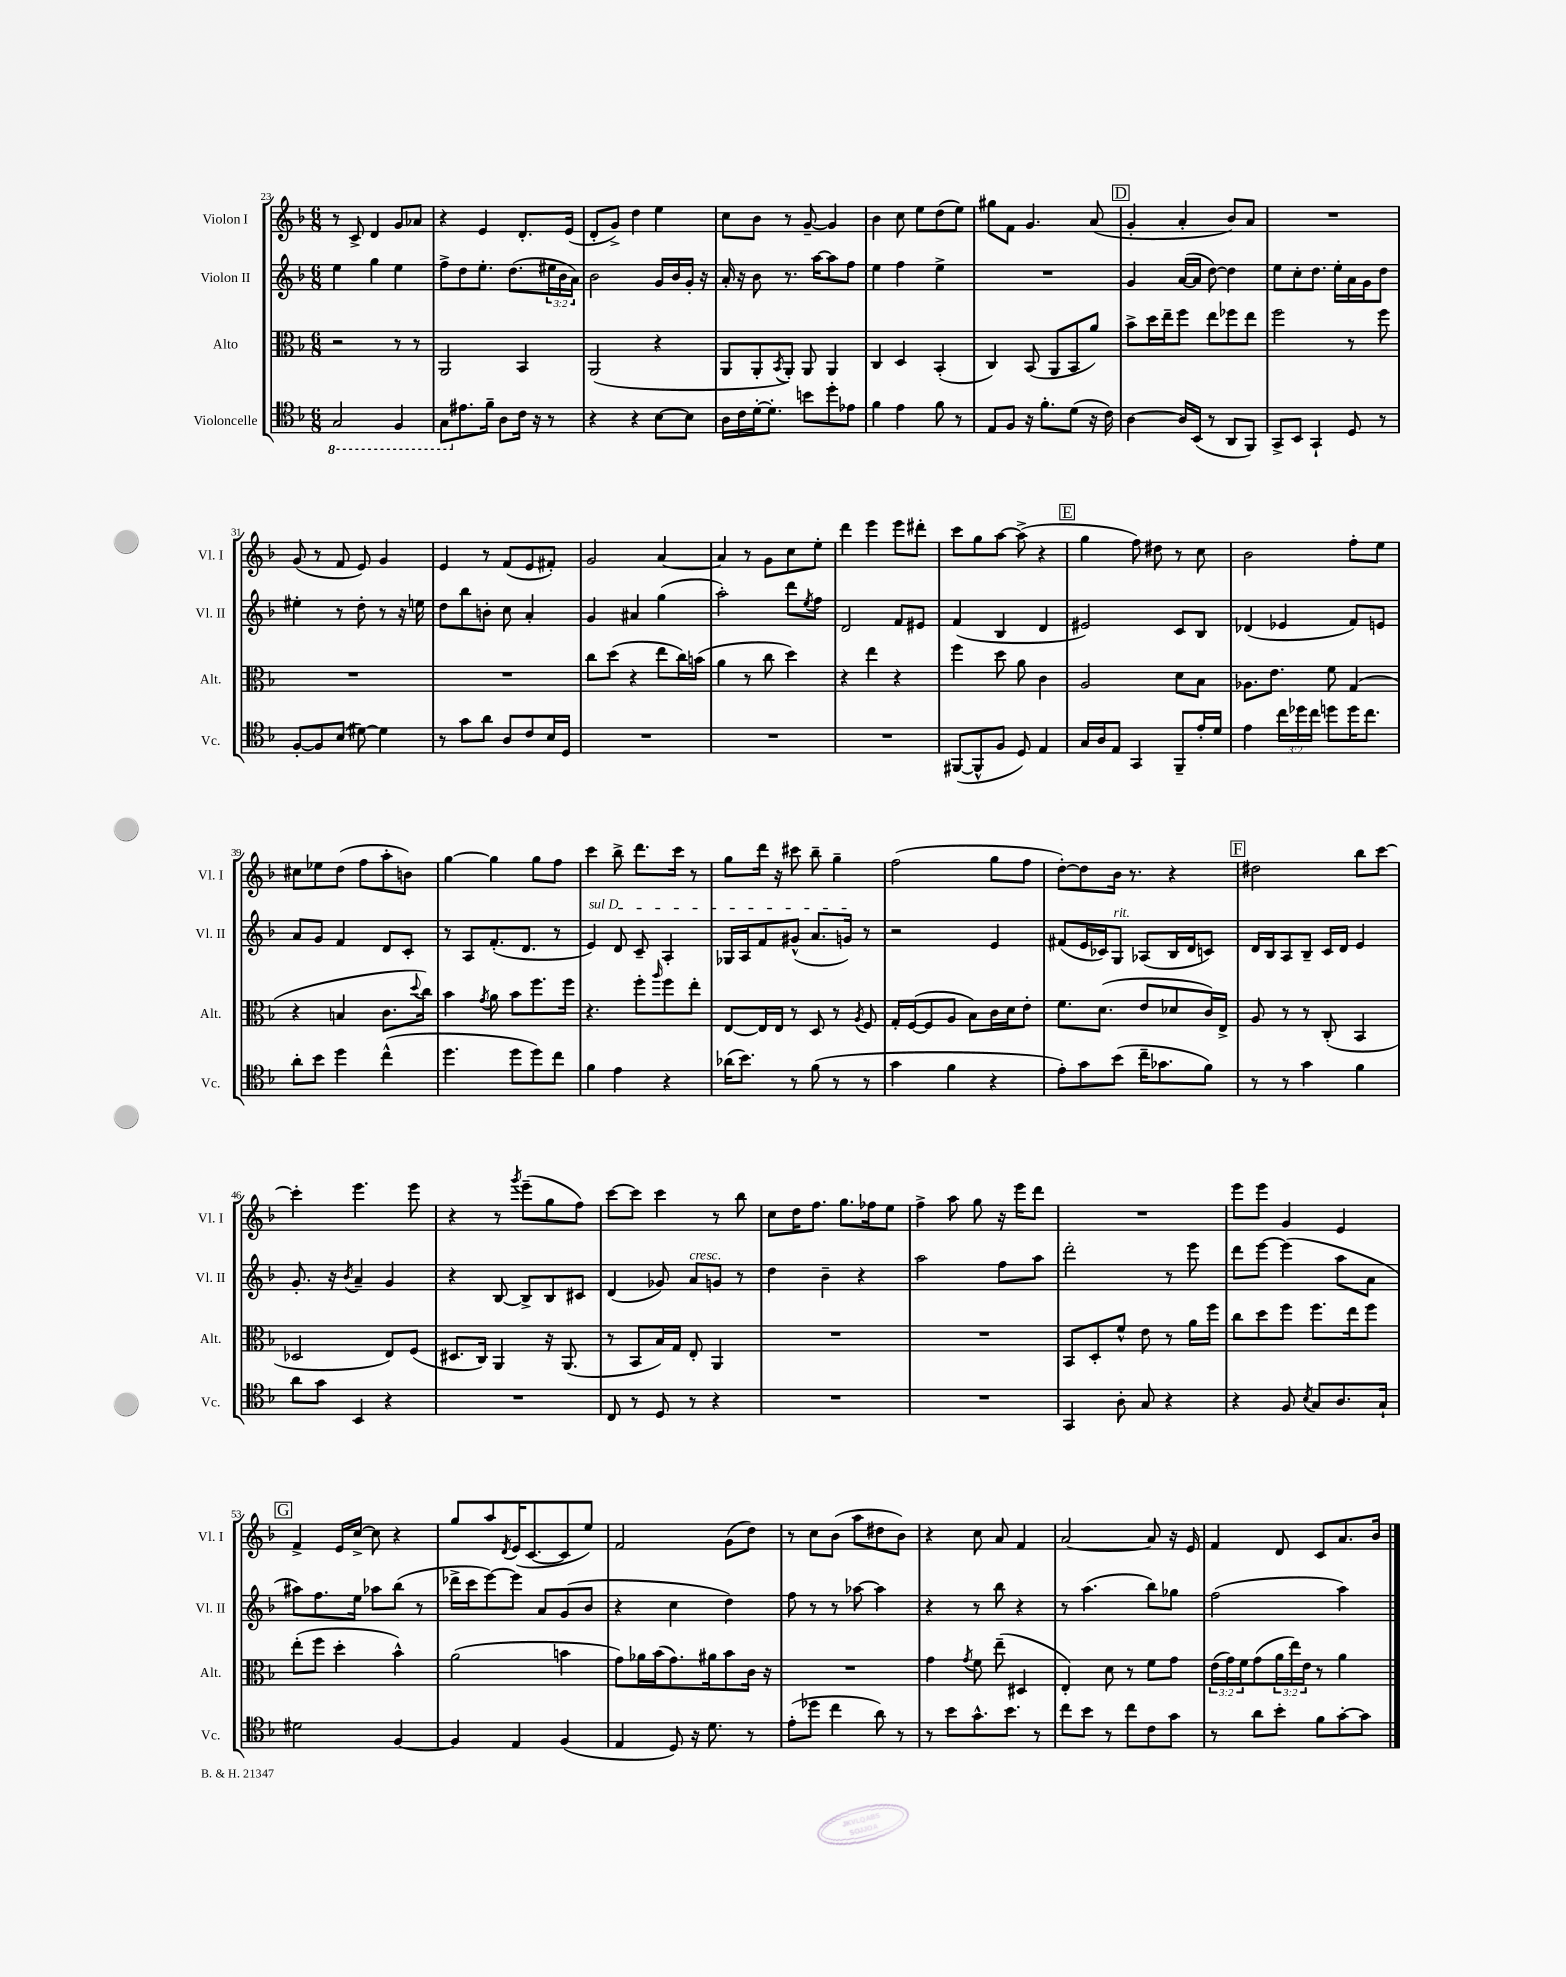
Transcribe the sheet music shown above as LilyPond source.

<<
\new StaffGroup <<
\new Staff = "s0" \with { instrumentName = "Violon I" shortInstrumentName = "Vl. I" } {
    \clef treble \key f \major \numericTimeSignature \time 6/8
    r8 c'8-> d'4 g'8 aes'8 |
    r4 e'4 d'8.-. e'16( |
    d'8-. g'8->) d''4 e''4 |
    c''8 bes'8 r8 g'8~-- g'4 |
    bes'4 c''8 e''8 d''8( e''8) |
    gis''8 f'8 g'4. a'8( |
    \mark \markup { \box "D" } g'4-. a'4-. bes'8) a'8 |
    R2. |
    g'8( r8 f'8 e'8) g'4 |
    e'4 r8 f'8( e'8 fis'8-.) |
    g'2 a'4~ |
    a'4 r8 g'8 c''8 e''8-. |
    d'''4 e'''4 e'''8 dis'''8-. |
    c'''8 g''8 a''8~ a''8->( r4 |
    \mark \markup { \box "E" } g''4 f''8) dis''8 r8 c''8 |
    bes'2 f''8-. e''8 |
    cis''8 ees''8 d''8( f''8 a''8-. b'8) |
    g''4~ g''4 g''8 f''8 |
    c'''4 bes''8-> d'''8. c'''16 r8 |
    g''8 d'''16 r16 cis'''8 bes''8-- g''4-- |
    f''2( g''8 f''8 |
    d''8~-.) d''8 bes'16 r8. r4 |
    \mark \markup { \box "F" } dis''2 bes''8 c'''8~ |
    c'''4-. e'''4. e'''8 |
    r4 r8 \acciaccatura { g'''8 } e'''8--( g''8 f''8) |
    c'''8~ c'''8 c'''4 r8 bes''8 |
    c''8 d''16 f''8. g''8. fes''16 e''8 |
    f''4-> a''8 g''8 r16 e'''16 d'''8 |
    R2. |
    e'''8 e'''8 g'4 e'4 |
    \mark \markup { \box "G" } f'4-> e'16 c''16~-> c''8 r4 |
    g''8 a''8 \acciaccatura { d'8 } e'16( c'8.~ c'8 e''8) |
    f'2 g'8( d''8) |
    r8 c''8 bes'8( a''8 dis''8 bes'8) |
    r4 c''8 a'8 f'4 |
    a'2~ a'8 r16 e'16 |
    f'4 d'8 c'8 a'8. bes'16 \bar "|." |
}
\new Staff = "s1" \with { instrumentName = "Violon II" shortInstrumentName = "Vl. II" } {
    \clef treble \key f \major \numericTimeSignature \time 6/8 \override Staff.TupletNumber.text = #tuplet-number::calc-fraction-text
    e''4 g''4 e''4 |
    f''8-> d''8 e''8.-. d''8.( \tuplet 3/2 { eis''16 bes'16 a'16) } |
    bes'2 g'16 bes'16 g'16-. r16 |
    a'16-. r16 bes'8 r8. a''16~ a''8 f''8 |
    e''4 f''4 e''4-> |
    R2. |
    \mark \markup { \box "D" } g'4 a'16~( a'16 d''8~) d''4 |
    e''8 c''8-. d''8. e''16-. a'16 g'16 d''8 |
    eis''4-. r8 d''8-. r8 r16 e''16 |
    d''8 bes''8 b'8-. c''8 a'4-. |
    g'4 ais'4 g''4( |
    a''2-.) d'''8 \acciaccatura { e''8 } f''8 |
    d'2 f'8 eis'8 |
    f'4( bes4 d'4 |
    \mark \markup { \box "E" } eis'2) c'8 bes8 |
    des'4( ees'4 f'8) e'8 |
    a'8 g'8 f'4 d'8 c'8-. |
    r8 a8 f'8.-.( d'8. r8 |
    \once \override TextSpanner.bound-details.left.text = \markup { \italic "sul D" } e'4\startTextSpan) d'8 c'8-- a4-. |
    ges16 a16 f'8 gis'8-^( a'8. g'16\stopTextSpan) r8 |
    r2 e'4 |
    fis'8( e'16 ces'16) g8^\markup { \italic "rit." } aes8( bes16 d'16 c'8) |
    \mark \markup { \box "F" } d'16 bes16 a8 bes8-- c'16 d'16 e'4 |
    g'8.-. r16 \acciaccatura { bes'8 } a'4-- g'4 |
    r4 bes8~ bes8-> bes8 cis'8 |
    d'4( ges'8) a'8^\markup { \italic "cresc." } g'8 r8 |
    d''4 bes'4-- r4 |
    a''2 f''8 a''8 |
    d'''2-. r8 e'''8 |
    d'''8 e'''8~ e'''4( a''8 a'8 |
    \mark \markup { \box "G" } ais''8) f''8. e''16 aes''8 bes''8( r8 |
    des'''16-> c'''16 e'''8~) e'''8 a'8 g'8( bes'8 |
    r4 c''4 d''4) |
    f''8 r8 r8 aes''8~ aes''4 |
    r4 r8 bes''8 r4 |
    r8 a''4.( bes''8) ges''8 |
    f''2( a''4) \bar "|." |
}
\new Staff = "s2" \with { instrumentName = "Alto" shortInstrumentName = "Alt." } {
    \clef alto \key f \major \numericTimeSignature \time 6/8 \override Staff.TupletNumber.text = #tuplet-number::calc-fraction-text
    r2 r8 r8 |
    a,2 bes,4 |
    a,2( r4 |
    a,8 a,8-. \acciaccatura { bes,8 } a,8-.) a,8 a,4 |
    c4 d4 bes,4-.( |
    c4) bes,8( a,8 bes,8 a'8) |
    \mark \markup { \box "D" } bes'8-> d''16 e''16-- f''8 e''8 fes''8 e''8 |
    f''2 r8 f''8 |
    R2. |
    R2. |
    c''8 d''8( r4 e''8 c''16) b'16( |
    a'4 r8 c''8 d''4) |
    r4 e''4 r4 |
    f''4 d''8 a'8 c'4 |
    \mark \markup { \box "E" } a2 d'8 bes8 |
    aes8. e'8. f'8 g4( |
    r4 b4 c'8. \appoggiatura { d''8 } c''16) |
    bes'4 \acciaccatura { g'8 } a'8 bes'8 f''8. f''16 |
    r4. f''8-. \grace { a''16 } f''8 e''8-. |
    e8~ e16 e16 r8 d8 r8 \acciaccatura { a8 } f8 |
    g16-. f16~( f8 a8 bes8) c'16 d'16 e'8-. |
    f'8. d'8.( e'8 des'8 c'16) e16-> |
    \mark \markup { \box "F" } a8 r8 r8 c8-.( bes,4 |
    des2 e8) f8( |
    dis8. c16) a,4 r16 a,8.( |
    r8 bes,8 bes16) g16 e8-. a,4 |
    R2. |
    R2. |
    bes,8 d8-. f'8-^ e'8 r8 a'16 f''16 |
    c''8 d''8 f''8 f''8. e''16 f''8 |
    \mark \markup { \box "G" } e''8-.( f''8 d''4-. bes'4-^) |
    a'2( b'4 |
    g'8) aes'16 bes'16( g'8.) ais'16 bes'8 c'16 r16 |
    R2. |
    g'4 \acciaccatura { g'8 } f'8 e''8--( dis4 |
    e4-.) d'8 r8 f'8 g'8 |
    \tuplet 3/2 { e'16( g'16) f'16 } g'8( \tuplet 3/2 { a'16 e''16) e'16 } r8 a'4 \bar "|." |
}
\new Staff = "s3" \with { instrumentName = "Violoncelle" shortInstrumentName = "Vc." } {
    \clef tenor \key f \major \numericTimeSignature \time 6/8 \override Staff.TupletNumber.text = #tuplet-number::calc-fraction-text
    \ottava #-1 g,2 f,4 |
    g,8 \ottava #0 eis'8. f'16-- a8 c'16 r16 r8 |
    r4 r4 bes8~ bes8 |
    a16 c'16 d'16~-. d'8.-. b'8 d''8-. ees'8 |
    f'4 e'4 f'8 r8 |
    e8 f8 r16 f'8.-. d'8( r16 c'16) |
    \mark \markup { \box "D" } a4~ a16 bes,16( r8 a,8 f,8) |
    g,8-> bes,8 g,4-! d8 r8 |
    f8~-. f8 bes8( dis'8~) dis'4 |
    r8 g'8 a'8 a8 c'8 bes16 d16 |
    R2. |
    R2. |
    R2. |
    fis,8~( fis,8-^ f8 d8) e4 |
    \mark \markup { \box "E" } g16 a16 e8 g,4 f,8-- e'16-. d'16 |
    e'4 \tuplet 3/2 { c''16 des''16 c''16 } d''8 d''16 c''8. |
    a'8-. bes'8 d''4 c''4-^( |
    d''4. d''8 d''8) c''8 |
    f'4 e'4 r4 |
    aes'16( bes'8.) r8 f'8( r8 r8 |
    g'4 f'4 r4 |
    e'8-.) g'8 bes'8( c''16-- ges'8. f'8) |
    \mark \markup { \box "F" } r8 r8 g'4 f'4 |
    a'8 g'8 bes,4 r4 |
    R2. |
    c8 r8 d8 r8 r4 |
    R2. |
    R2. |
    g,4 a8-. g8 r4 |
    r4 f8 \acciaccatura { bes8 } g8 a8. g16-! |
    \mark \markup { \box "G" } dis'2 f4~ |
    f4 e4 f4( |
    e4 d8) r16 d'8. r8 |
    e'8-.( des''8 c''4 a'8) r8 |
    r8 bes'8 g'8.-^ bes'8. r8 |
    c''8 bes'8 r8 c''8 c'8 g'8 |
    r8 a'8 bes'8-. f'8 g'8~-. g'8 \bar "|." |
}
>>
>>
\layout { \context { \Score currentBarNumber = #23 } }
